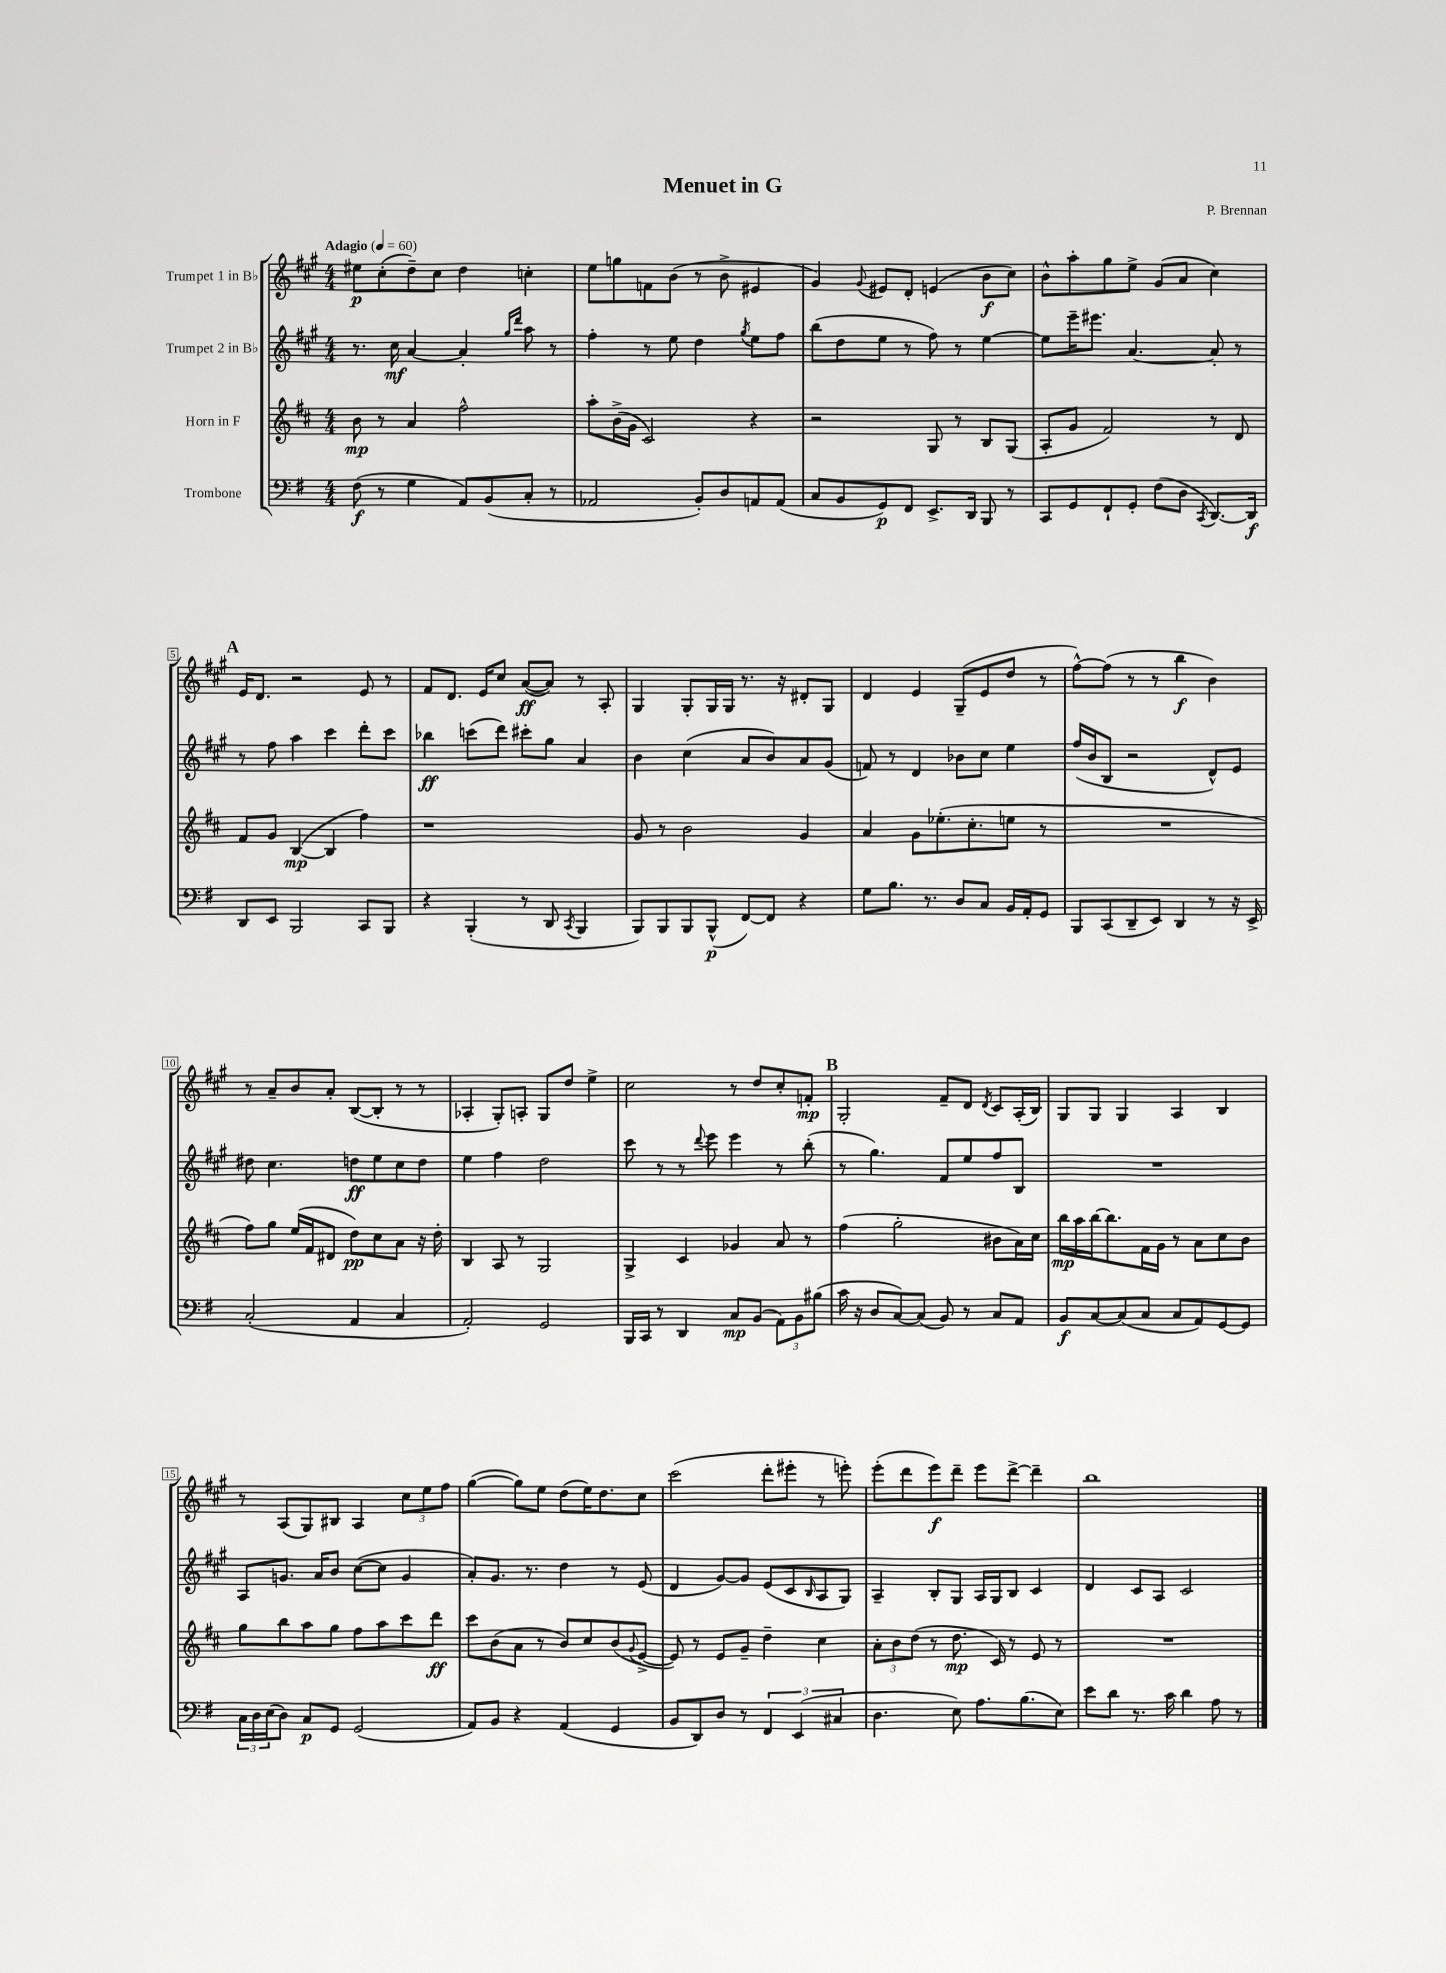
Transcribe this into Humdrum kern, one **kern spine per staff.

**kern	**kern	**kern	**kern
*staff4	*staff3	*staff2	*staff1
*clefF4	*clefG2	*clefG2	*clefG2
*k[f#]	*k[f#c#]	*k[f#c#g#]	*k[f#c#g#]
*M4/4	*M4/4	*M4/4	*M4/4
*MM60	*MM60	*MM60	*MM60
(8F#\	8b\	8.r	8ee#\L
8r	8r	.	(8cc#'\
.	.	16cc#\	.
4G\	4a/	[4a/	8dd~\)
.	.	.	8cc#\J
8AA/L)	2ff#^^\	4a'/]	4dd\
(8BB/	.	.	.
.	.	16qqgg#/LL	.
.	.	16qqddd/JJ	.
8C'/J	.	8aa\	4cc'\
8r	.	8r	.
=	=	=	=
2AA-/	8aa'\L	4ff#'\	8ee\L
.	(16b^\L	.	8gg\
.	16g\JJ	.	.
.	2c#/)	8r	8f\
.	.	8ee\	(8b\J
8BB'/L)	.	4dd\	8r
8D/	.	.	8b^\
.	.	8qgg#/	.
8AA/	4r	8ee\L	4e#/
(8AA/J	.	8ff#\J	.
=	=	=	=
8C/L	2r	(8bb\L	4g#/)
8BB/	.	8dd\	.
.	.	.	8qqg#/
8GG/)	.	8ee\J	8e#/L
8FF#/J	.	8r	8d'/J
8.EE^/L	8G/	8ff#\)	(4e/
.	8r	8r	.
16DD/Jk	.	.	.
8BBB/	8B/L	[4ee\	8b\L
8r	(8G/J	.	8cc#\J)
=	=	=	=
8CC/L	8A'/L	8ee\]L	8b^^\L
8GG/	8g/J	16eee~\K	8aa'\
.	.	8.eee#\J	.
8FF#`/	2f#/)	.	8gg#\
8GG'/J	.	[4.a/	8ee^\J
(8F#\L	.	.	(8g#/L
8D\J	.	.	8a/J
8qCC/	.	.	.
[8.DD/L)	8r	8a'/]	4cc#\)
.	8d/	8r	.
16DD/]Jk	.	.	.
=	=	=	=
8DD/L	8f#/L	8r	16e/LK
.	.	.	8.d/J
8EE/J	8g/J	8ff#\	.
2BBB/	([4B/	4aa\	2r
.	4B/]	4ccc#\	.
8CC/L	4ff#\)	8ddd'\L	8e/
8BBB/J	.	8ccc#\J	8r
=	=	=	=
4r	1r	4bb-\	8f#/L
.	.	.	8.d/J
(4BBB'/	.	(8ccc\L	.
.	.	.	16e/LK
.	.	8ddd\J)	8cc#/J
8r	.	8ccc#'\L	([8a/L
8DD/	.	8gg#\J	8a/]J)
8qCC/	.	.	.
4BBB/	.	4a/	8r
.	.	.	8A'/
=	=	=	=
8BBB/L)	8g/	4b\	4G#/
8BBB/	8r	.	.
8BBB/	2b\	(4cc#\	8G#'/L
(8BBB^^/J	.	.	16G#/L
.	.	.	16G#/JJ
[8FF#/L)	.	8a/L	8.r
8FF#/]J	.	8b/)	.
.	.	.	16r
4r	4g/	8a/	8d#'/L
.	.	(8g#/J	8G#/J
=	=	=	=
8G\L	4a/	8f/)	4d/
8.B\J	.	8r	.
.	8g\L	4d/	4e/
8.r	.	.	.
.	(8.ee-'\	.	.
8D/L	.	8b-\L	(8G#~/L
.	8.cc#'\	.	.
8C/J	.	8cc#\J	8e/
16BB/LL	8ee\J	4ee\	8dd/J
16AA'/J	.	.	.
8GG/J	8r	.	8r
=	=	=	=
8BBB/L	1r	(16ff#/LL	[8ff#^^\L)
.	.	16b/J	.
(8CC/	.	8B/J	(8ff#\]J
8DD~/	.	2r	8r
8EE/J)	.	.	8r
4DD/	.	.	4bb\
8r	.	8d^^/L)	4b\)
16r	.	8e/J	.
16EE^/	.	.	.
=	=	=	=
(2C'/	8ff#\L)	8dd#\	8r
.	8gg\J	4.cc#\	8a~/L
.	(16ee/LL	.	8b/
.	16f#/J	.	.
.	8d#/J	.	8a'/J
4AA/	8dd\L)	8dd\L	([8B/L
.	8cc#\	8ee\	8B'/]J
4C/	8a\J	8cc#\	8r
.	16r	8dd\J	8r
.	16dd'\	.	.
=	=	=	=
2AA'/)	4B/	4ee\	4A-'/
.	8A/	4ff#\	8G#'/L)
.	8r	.	8A'/J
2GG/	2G/	2dd\	8G#/L
.	.	.	8dd/J
.	.	.	4ee^\
=	=	=	=
16BBB/LL	4G^/	8ccc#\	2cc#\
16CC/JJ	.	.	.
8r	.	8r	.
4DD/	4c#/	8r	.
.	.	8qqddd/	.
.	.	8eee\	.
8C/L	4g-/	4eee\	8r
(8BB/J	.	.	8dd/L
12AA\L)	8a/	8r	8cc#'/
12BB\	.	.	.
.	8r	(8bb'\	8f'/J
(12B#\J	.	.	.
=	=	=	=
16c\	(4ff#\	8r	2G#'/
16r	.	.	.
8D/L	.	4.gg#\)	.
[8C/)	2gg'\	.	.
(8C/]J	.	.	.
8BB/)	.	8f#/L	8f#~/L
8r	.	8ee/	8d/J
.	.	.	8qd/
8C/L	8b#\L	8ff#/	8c#/L
8AA/J	16a\L)	8B/J	(16A'/L
.	16cc#\JJ	.	16B/JJ)
=	=	=	=
8BB/L	16bb\LL	1r	8G#/L
.	16aa\	.	.
[8C/	[16bb\J	.	8G#/J
.	8.bb\]	.	.
(8C/]	.	.	4G#/
8C/J	16f#\L	.	.
.	16g\JJ	.	.
8C/L	8r	.	4A/
8AA/)	8a\L	.	.
[8GG/	8cc#\	.	4B/
8GG/]J	8b\J	.	.
=	=	=	=
24C\LL	8gg\L	8A/L	8r
24D\	.	.	.
(24E\J	.	.	.
8D\J)	8bb\	8.g/J	(8A/L
8C/L	8aa\	.	8G#/)
.	.	16a/LK	.
8GG/J	8gg\J	8b/J	8B#/J
(2GG/	8ff#\L	([8cc#\L	4A/
.	8aa\	8cc#\]J	.
.	8ccc#\	4g/	12cc#\L
.	.	.	12ee\
.	8ddd\J	.	.
.	.	.	12ff#\J
=	=	=	=
8AA/L)	8ccc#\L	8a'/L)	([4gg#\
8BB/J	(8b\	8.g#/J	.
4r	8a\J	.	8gg#\]L)
.	.	8.r	.
.	8r	.	8ee\J
(4AA/	8b/L)	4dd\	(8dd\L
.	8cc#/	.	16ee\K)
.	.	.	8.dd\
4GG/	(8b/	8r	.
.	8qqg/	.	.
.	[8e^/J	(8e/	8cc#\J
=	=	=	=
8BB/L	8e/])	4d/	(2ccc#\
8DD/)	8r	.	.
8D/J	8e/L	[8g#/L)	.
8r	8g~/J	8g#/]J	.
6FF#/	4dd~\	(8e/L	8ddd'\L
.	.	8c#/	8eee#'\J
(6EE/	.	.	.
.	.	16qqB/	.
.	4cc#\	8A/	8r
6C#/	.	.	.
.	.	8G#/J)	8eee'\)
=	=	=	=
4.D\	12a'\L	4A~/	(8eee'\L
.	12b\	.	.
.	.	.	8ddd\
.	(12dd\J	.	.
.	8r	8B'/L	8eee\)
8E\)	8.dd\	8G#/J	8ddd~\J
8.A\L	.	16A/LL	8eee\L
.	16c#/)	16G#/J	.
.	8r	8B/J	[8ddd^\J
(8.B\	.	.	.
.	8e/	4c#/	4ddd~\]
8E\J)	8r	.	.
=	=	=	=
8e\L	1r	4d/	1bb
8d\J	.	.	.
8.r	.	8c#/L	.
.	.	8A/J	.
16c\	.	.	.
4d\	.	2c#/	.
8A\	.	.	.
8r	.	.	.
==	==	==	==
*-	*-	*-	*-
